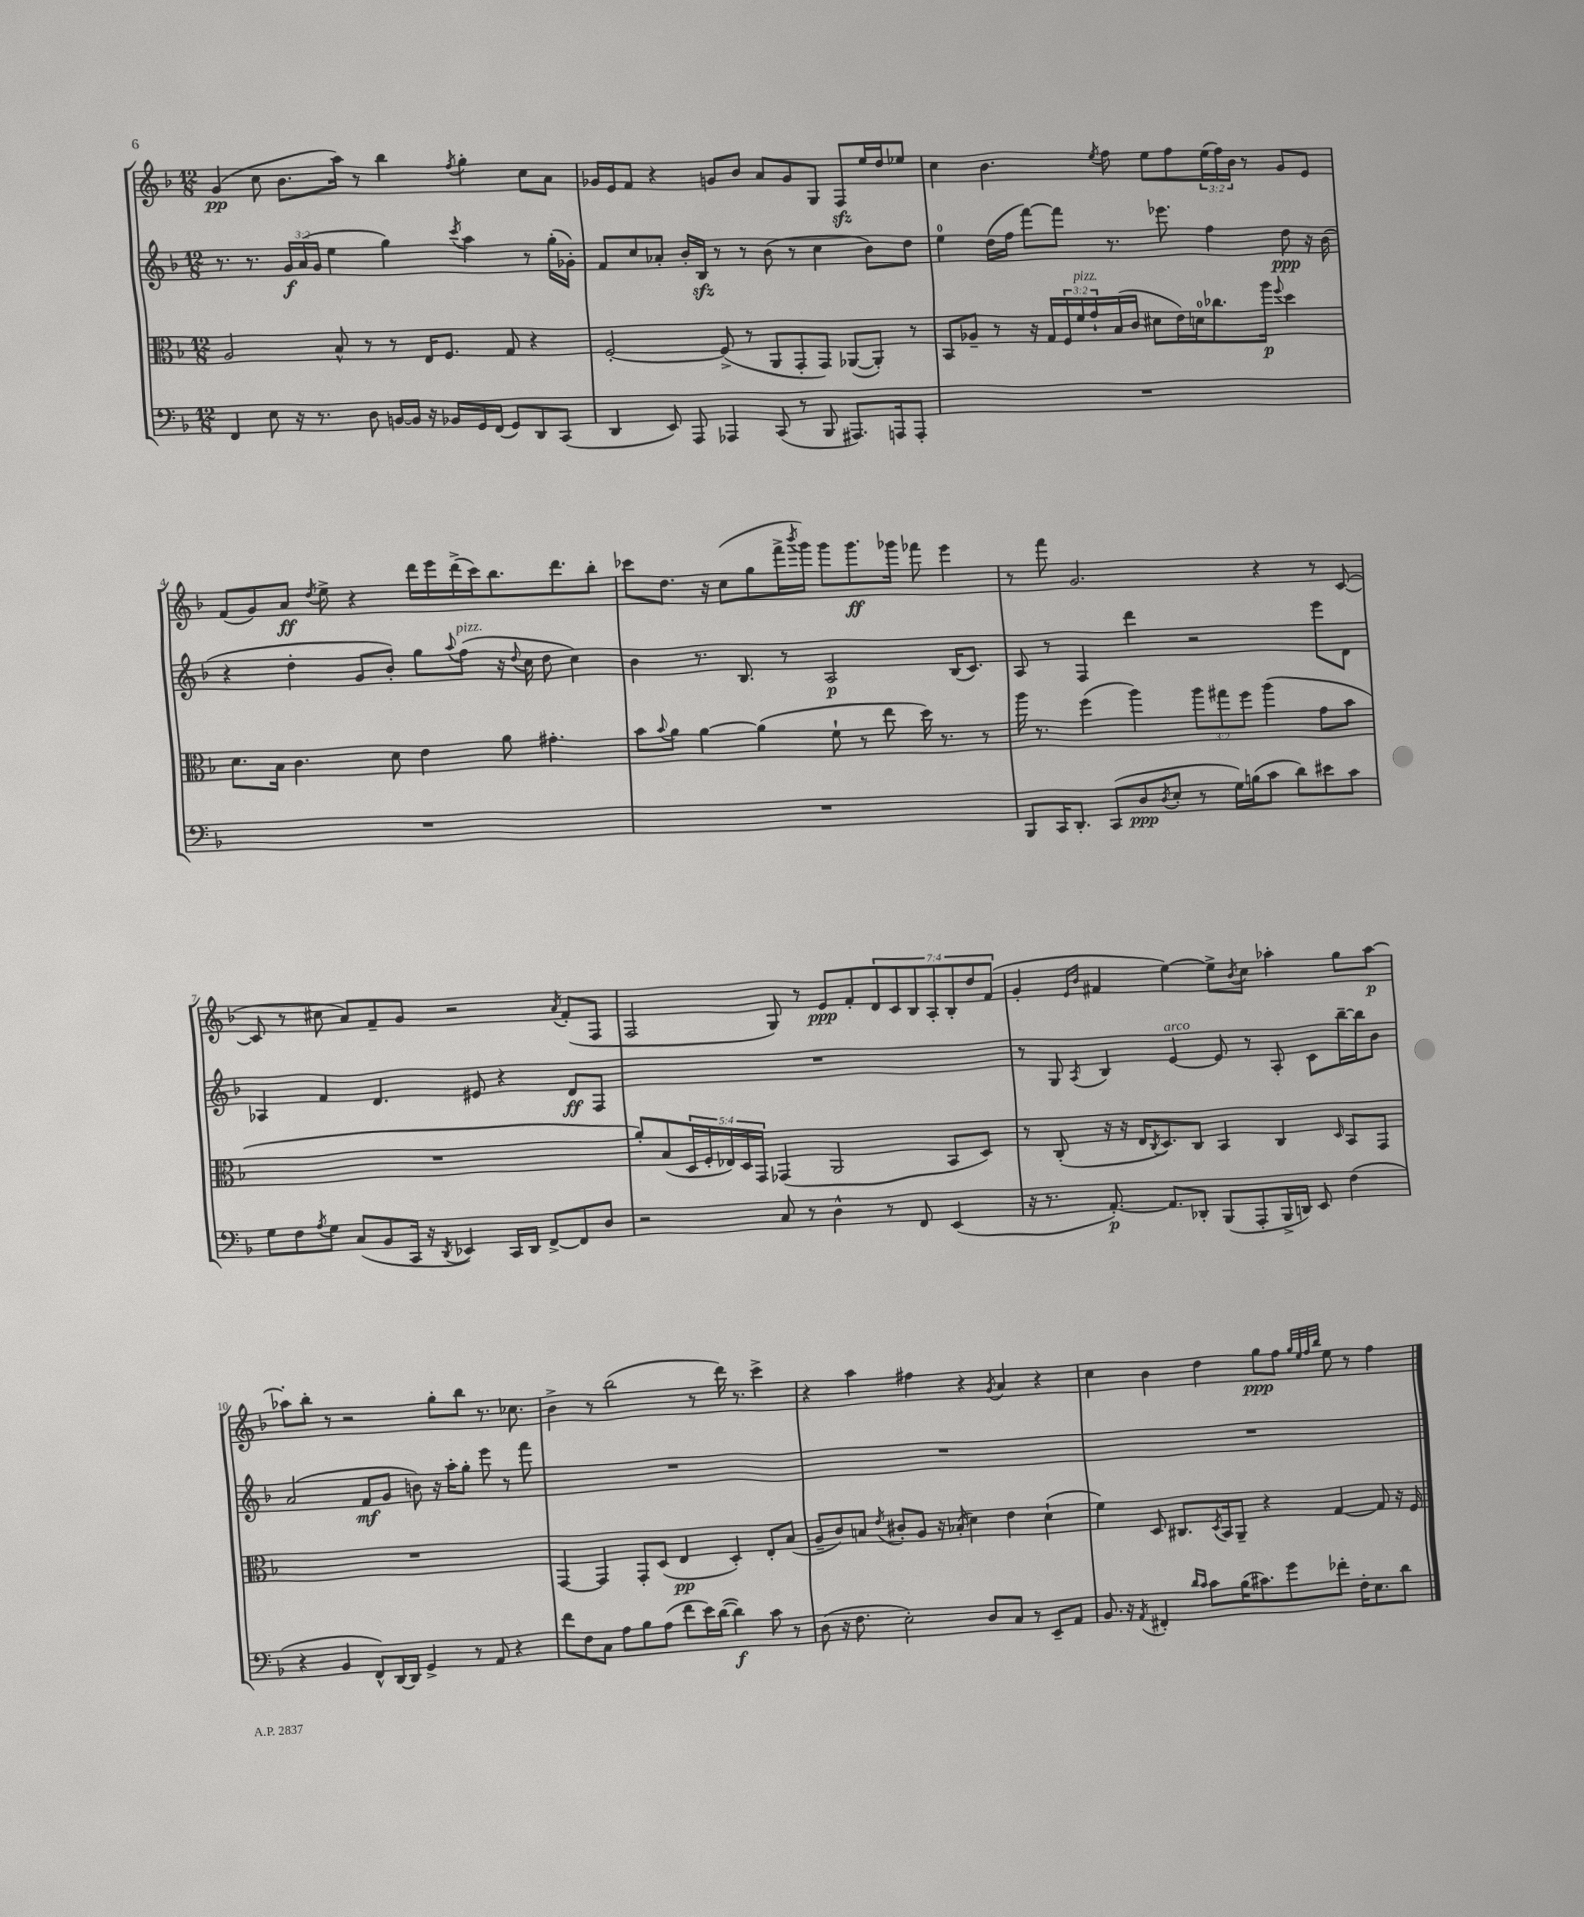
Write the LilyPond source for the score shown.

<<
\new StaffGroup <<
\new Staff = "s0" {
    \clef treble \key f \major \numericTimeSignature \time 12/8 \override Staff.TupletNumber.text = #tuplet-number::calc-fraction-text
    g'4\pp( c''8 bes'8. a''16) r8 bes''4 \acciaccatura { f''8 } g''4-. c''8 a'8 |
    ges'16 e'16 f'8 r4 g'8 bes'8 a'8 g'8 g8 f8\sfz e''16 d''16 ees''8 |
    c''4 bes'4. \acciaccatura { e''8 } f''8 e''8 f''8 \tuplet 3/2 { e''16( f''16) bes'16 } r8 g'8 e'8 |
    f'8( g'8) a'8\ff \acciaccatura { d''8 } e''8-> r4 d'''16 e'''16 d'''16->( c'''16) bes''8. d'''8. bes''8-. |
    ces'''8 d''8. r16 c''8( g''8 f'''16-> \acciaccatura { bes'''8 } g'''16) g'''8 g'''8.\ff ges'''16 fes'''8 e'''4 |
    r8 f'''8 g'2. r4 r8 c'8~( |
    c'8 r8 cis''8 a'8) f'8-- g'8 r2 \acciaccatura { a'8 } f'8-.( f8 |
    f2 g8) r8 e'8\ppp f'8-. \tuplet 7/4 { d'8 c'8 bes8 a8-. bes8-. d''8 f'8( } |
    g'4-. \grace { e'16 bes'16 } fis'4 e''4~) e''8-> \acciaccatura { bes'8 } c''8 aes''4-. g''8 aes''8~\p |
    aes''8-. bes''8-. r8 r2 g''8-. bes''8 r8. ces''8. |
    bes'4-> r8 bes''2( r8 d'''16) r8. c'''4-> |
    r4 a''4 fis''4 r4 \acciaccatura { g'8 } a'4 r4 |
    c''4 bes'4 d''4 g''8\ppp f''8 \grace { g''32 e''32 f''32 bes''32 } e''8 r8 f''4 \bar "|." |
}
\new Staff = "s1" {
    \clef treble \key f \major \numericTimeSignature \time 12/8 \override Staff.TupletNumber.text = #tuplet-number::calc-fraction-text
    r8. r8. \tuplet 3/2 { g'16\f a'16( g'16 } e''4 g''4) \acciaccatura { c'''8 } a''4 r8 g''16-.( ges'16-.) |
    f'8 c''8 aes'8-. bes'16-. bes16\sfz r8 r8 bes'8( r8 c''4 bes'8) d''8 |
    e''4-0 d''16( f''16 f'''8~) f'''8 r8. ees'''8. f''4 d''8\ppp r16 bes'16( |
    r4 d''4-. g'8 bes'8-.) g''8 \appoggiatura { a''8 } f''8^\markup { \italic "pizz." }( r16 \appoggiatura { d''8 } c''16 d''8 c''4) |
    bes'4 r8. bes8. r8 a2\p bes16( c'8.) |
    a8 r8 f4 d'''4 r2 e'''8 d'8 |
    aes4 f'4 d'4. eis'8 r4 d'8\ff f8 |
    R1. |
    r8 g8 \acciaccatura { a8 } bes4 e'4~^\markup { \italic "arco" } e'8 r8 a8-. c'8 bes''16~-- bes''16 bes'8 |
    a'2( f'8\mf g'8 b'8) r16 a''16-. g''8-. e'''8 r8 f'''8 |
    R1. |
    R1. |
    R1. \bar "|." |
}
\new Staff = "s2" {
    \clef alto \key f \major \numericTimeSignature \time 12/8 \override Staff.TupletNumber.text = #tuplet-number::calc-fraction-text
    a2 bes8-^ r8 r8 e16 f8. g8 r4 |
    f2~-. f8->( r8 a,8 g,8-. g,8) aes,8~( aes,8-.) r8 |
    bes,8 aes8-- r8 r16 g16 \tuplet 3/2 { f16 f'16^\markup { \italic "pizz." } g'16-! } bes16( c'16 dis'8 e'16) d'16-0 ces''8. a''16\p \appoggiatura { f''8 } d''4 |
    d'8. bes16 c'4. d'8 e'4 a'8 gis'4.-. |
    bes'8 \appoggiatura { bes'8 } a'8 a'4~ a'4( f'8-! r8 e''8 d''16) r8. r8 |
    a''16 r8. f''4( a''4) \tuplet 3/2 { a''8 gis''8 f''8 } a''4( g'8 bes'8 |
    R1. |
    a'8-.) bes8( \tuplet 5/4 { d16 f16-. ees16) d16 g,16 } ges,4( a,2 bes,8 d8) |
    r8 c8-.( r16 r16 e16 \acciaccatura { c8 } d8.) c8 bes,4 c4 \grace { d16 } bes,8 g,8 |
    R1. |
    g,4~ g,4 g,8-. d8( e4\pp d4-.) e8-. bes8( |
    a8-- c'8) b8 \acciaccatura { e'8 } cis'8-. a8 r16 bes16-.( d'4) e'4 d'4-!( |
    f'4) d8 cis8. \acciaccatura { d8 } bes,16 a,8-- r4 g4~ g8 r16 f16 \bar "|." |
}
\new Staff = "s3" {
    \clef bass \key f \major \numericTimeSignature \time 12/8
    f,4 e8 r16 r8. d8 b,16~ b,16 r16 bes,16 g,16 f,16( g,8) d,8 c,8( |
    d,4 e,8) a,,8 aes,,4 c,8( r8 bes,,8 ais,,8.) a,,16 a,,8-. |
    R1. |
    R1. |
    R1. |
    bes,,8 c,16 d,8.-. c,8( d8\ppp \acciaccatura { d8 } e8-. r8 g16) b16( c'8 d'8) eis'8 c'8 |
    g8 f8 \acciaccatura { a8 } g8 c8( bes,8 c,16 r16 \acciaccatura { d,8 } ees,4) c,16 d,16 f,8~-> f,8 d8 |
    r2 c8 r8 d4-^ r8 f,8 e,4( |
    r16 r8. a,8.~-.\p) a,8. des,8-. bes,,8( a,,8-. bes,,16-> d,16) e,8 f4( |
    r4 bes,4 f,8-^) d,16~ d,16 g,4-> r8 a,8 r4 |
    f'8 f8 c8 a8 bes8 a8( f'8 e'16) d'16~( d'4\f) c'8 r8 |
    d8( r16 f8. e2-.) d8 c8 r8 e,8-- a,8 |
    bes,8. r16 \acciaccatura { a,8 } fis,4-. \grace { d'16 c'16 } c'8 bes16( cis'8.) g'8 fes'8-. f16-. e8. d'8 \bar "|." |
}
>>
>>
